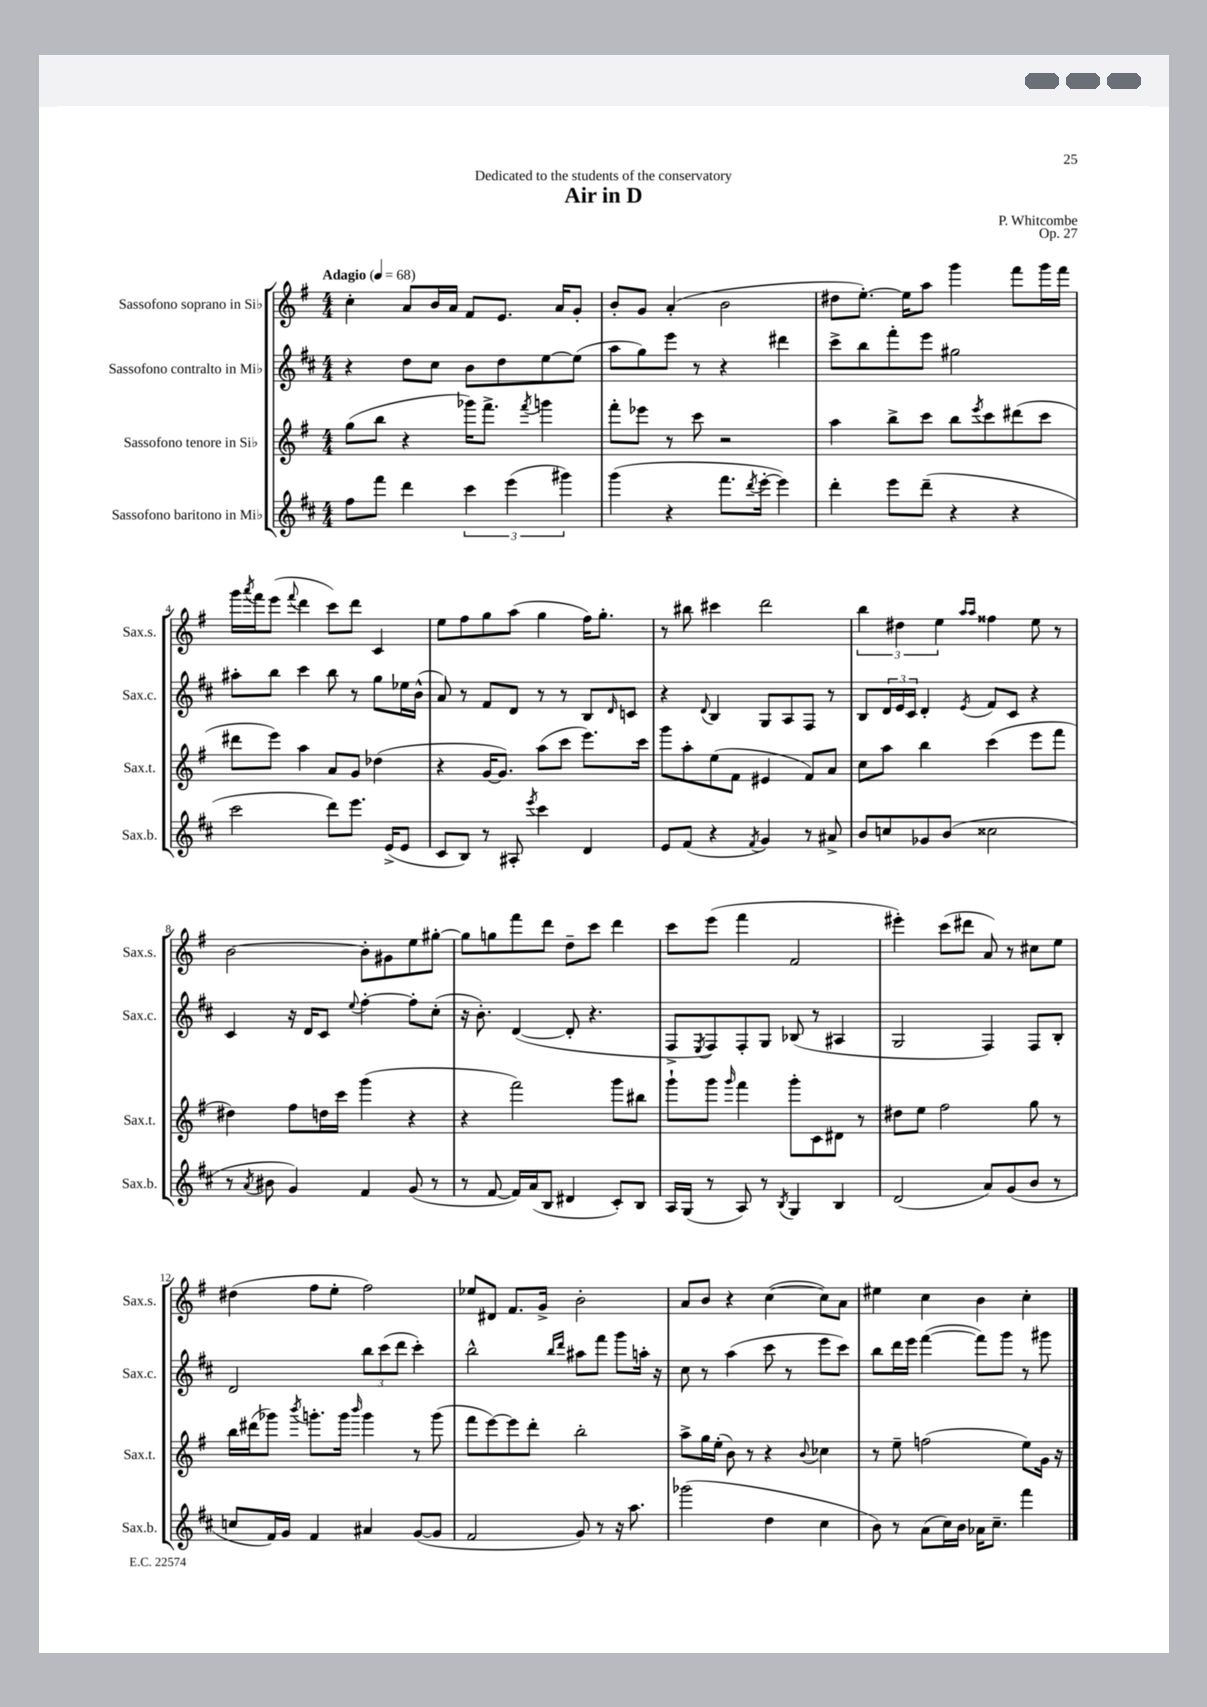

**kern	**kern	**kern	**kern
*staff4	*staff3	*staff2	*staff1
*clefG2	*clefG2	*clefG2	*clefG2
*k[f#c#]	*k[f#]	*k[f#c#]	*k[f#]
*M4/4	*M4/4	*M4/4	*M4/4
*MM68	*MM68	*MM68	*MM68
8ff#	(8gg	4r	4cc'
8fff#	8bb	.	.
4ddd	4r	8dd	8a
.	.	8cc#	16b
.	.	.	16a
6ccc#	16ggg-)	8b	8f#
.	8.fff#^	.	.
.	.	8dd	8.e
(6eee	.	.	.
.	8qfff#	.	.
.	4ggg	[8ee	.
.	.	.	16a
6ggg#)	.	.	.
.	.	(8ee]	8g'
=	=	=	=
(4ggg	8fff#'	8aa	8b'
.	8eee-	8gg)	8g
4r	8r	8eee	(4a'
.	8ccc	8r	.
8.fff#	2r	4r	2b
8qddd	.	.	.
[16eee'	.	.	.
4eee])	.	4ddd#	.
=	=	=	=
4ddd'	4aa	8ccc#^	8dd#
.	.	8bb	[8.ee')
8eee	8bb^	8fff#'	.
.	.	.	16ee]
(8ddd~	8ccc	8eee	8aa
4r	8bb	2gg#	4ggg
.	8qeee	.	.
.	8ccc	.	.
4r	(8ddd#	.	8fff#
.	8ccc	.	16ggg
.	.	.	16fff#
=	=	=	=
2ccc#	8ddd#	8aa#'	16ggg
.	.	.	8qaaa
.	.	.	16fff#
.	8eee)	8bb	(8eee
.	.	.	8qqfff#
.	4aa	4ccc#	4ddd
8ddd)	8a	8bb	8ccc)
8.eee	8g	8r	8ddd
.	(4dd-	8gg	4c
(16e^	.	.	.
8e	.	16ee-	.
.	.	(16b^^	.
=	=	=	=
8c#	4r	8a)	8ee
8B)	.	8r	8ff#
8r	[16g	8f#	8gg
.	8.g])	.	.
8A#'	.	8d	(8aa
8qeee	.	.	.
4ccc#	(8aa	8r	4gg
.	8ccc	8r	.
4d	8.eee)	8B	16ff#)
.	.	.	8.gg'
.	.	16qqd	.
.	.	8c	.
.	16ccc	.	.
=	=	=	=
8e	8ggg	4r	8r
(8f#	8aa'	.	8bb#
.	.	8qqd	.
4r	(8ee	4B	4ccc#
.	8f#	.	.
8qf#	.	.	.
4g)	4e#	8G	2ddd
.	.	8A	.
8r	8f#)	8F#	.
8a#^	8a	8r	.
=	=	=	=
8b	8cc	8B	6bb
8cc	8aa	24d	.
.	.	24e	6dd#
.	.	24c#	.
8g-	4bb	4d'	.
.	.	.	6ee
(8b	.	.	.
.	.	.	16qqaa
.	.	8qe	16qqaa
2cc##	(4ccc	8f#	4ff##
.	.	8c#	.
.	8eee	4r	8ee
.	8fff#	.	8r
=	=	=	=
8r	4dd#)	4c#	[2b
8qa	.	.	.
8b#	.	.	.
4g)	8ff#	16r	.
.	.	16d	.
.	16dd	8c#	.
.	16ccc	.	.
.	.	8qqee	.
4f#	(4ggg	[4ff#'	8b']
.	.	.	8g#
(8g	4r	8ff#']	8ee
8r	.	(8cc#'	[8gg#'
=	=	=	=
8r	4r	16r	8gg#]
.	.	8.b')	.
[8f#	.	.	8gg
16f#])	2fff#)	([4d	8fff#
(16a	.	.	.
8B	.	.	8ddd
4d#	.	8d']	8dd~
.	.	4.r	8ccc
8c#')	8ggg	.	4ddd
8B	8bb#	.	.
=	=	=	=
16A	8ggg`	8F#^	8ccc
(16G	.	.	.
.	.	8qE	.
8r	8ggg	8F#)	(8eee
.	16qqggg	.	.
8A)	4fff#	8F#'	4fff#
8r	.	8G	.
8qB	.	.	.
4G	8ggg'	(8B-	2f#
.	8c	8r	.
4B	8d#	4A#	.
.	8r	.	.
=	=	=	=
(2d	8dd#	2G	4eee#')
.	8ee	.	.
.	2ff#	.	(8ccc
.	.	.	8ddd#
8a)	.	4F#)	8a)
(8g	.	.	8r
8b	8gg	8F#	8cc#
8r	8r	8B'	8ee
=	=	=	=
8cc	16bb	2d	(4dd#
.	(16ddd#	.	.
16f#)	8ggg-)	.	.
16g	.	.	.
.	8qbbb	.	.
4f#	8.ggg'	.	8ff#
.	.	.	8ee'
.	16ggg	.	.
.	16qqbbb	.	.
4a#	4ggg	12bb	2ff#)
.	.	(12ccc#	.
.	.	12ddd	.
([8g	8r	4ccc#')	.
8g]	(8ggg	.	.
=	=	=	=
2f#	8fff#	2bb^^	8ee-
.	[8eee)	.	8d#
.	8eee]	.	8.f#
.	8ddd'	.	.
.	.	.	16g^
.	.	16qqbb	.
.	.	16qqddd	.
8g)	2bb'	8aa#	2b'
8r	.	8fff#	.
16r	.	8ggg	.
8.aa	.	.	.
.	.	16aa'	.
.	.	16r	.
=	=	=	=
(2ggg-	8aa^	8cc#	8a
.	16gg	8r	8b
.	(16ee'	.	.
.	8b)	(4aa	4r
.	8r	.	.
4dd	4r	8ccc#	([4cc
.	.	8r	.
.	8qqb	.	.
4cc#	4cc-	8eee	8cc])
.	.	8ccc#)	8a
=	=	=	=
8b)	8r	8bb	4ee#
8r	8ee~	16ddd	.
.	.	16eee	.
(8a	(2ff	([4fff#	4cc
16cc#)	.	.	.
16b	.	.	.
16a-	.	8fff#])	4b
8.cc#~	.	.	.
.	.	8ggg	.
4fff#	8ee)	8r	4cc'
.	16g	8ggg#	.
.	16r	.	.
==	==	==	==
*-	*-	*-	*-
